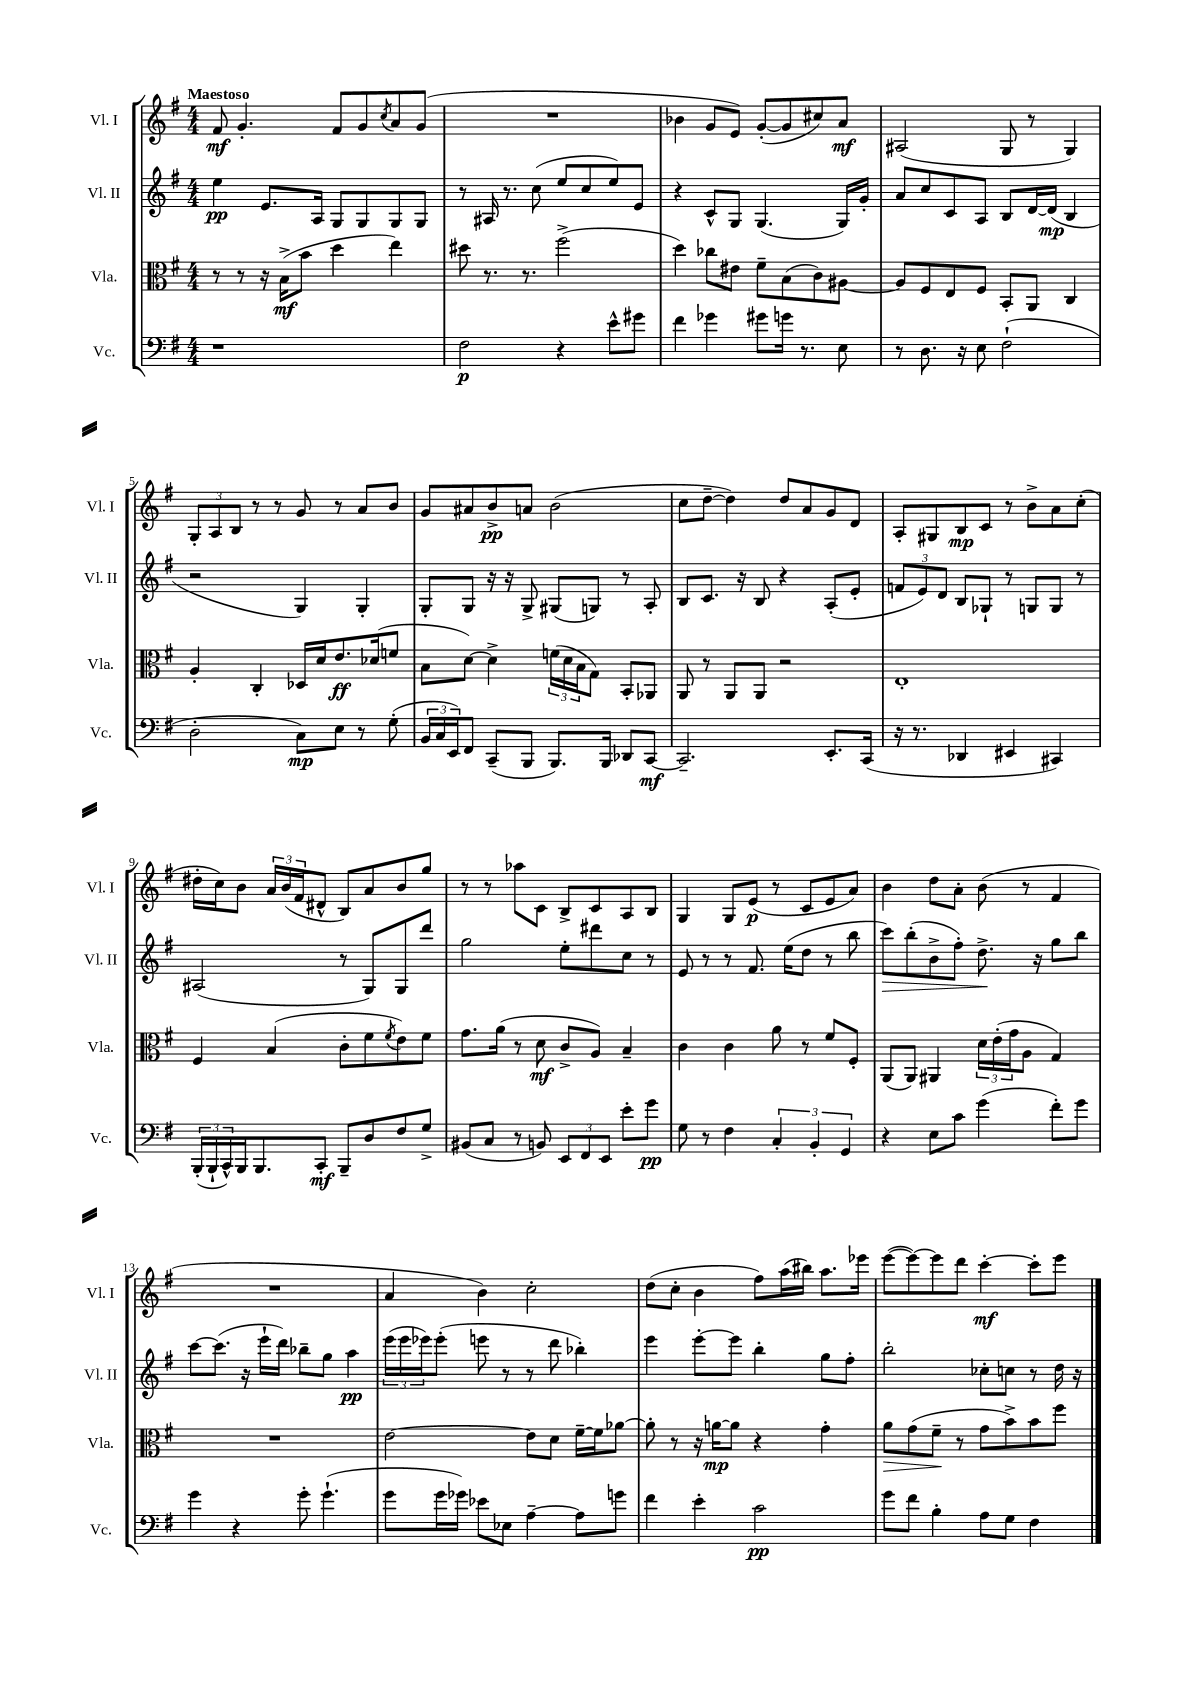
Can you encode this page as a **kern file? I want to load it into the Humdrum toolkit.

**kern	**dynam	**kern	**dynam	**kern	**dynam	**kern	**dynam
*part4	*part4	*part3	*part3	*part2	*part2	*part1	*part1
*staff4	*staff4	*staff3	*staff3	*staff2	*staff2	*staff1	*staff1
*I"Vc.	*	*I"Vla.	*	*I"Vl. II	*	*I"Vl. I	*
*I'Vc.	*	*I'Vla.	*	*I'Vl. II	*	*I'Vl. I	*
*clefF4	*	*clefC3	*	*clefG2	*	*clefG2	*
*k[f#]	*	*k[f#]	*	*k[f#]	*	*k[f#]	*
*M4/4	*	*M4/4	*	*M4/4	*	*M4/4	*
=1	=1	=1	=1	=1	=1	=1	=1
!	!	!	!	!	!	!LO:TX:a:B:t=Maestoso	!
1r	.	8r	.	4ee\	pp	8f#/	mf
.	.	8r	.	.	.	4.g'/	.
.	.	16r	.	8.e/L	.	.	.
.	.	(16B^\KL	mf	.	.	.	.
.	.	8b\J	.	.	.	.	.
.	.	.	.	16A/Jk	.	.	.
.	.	4dd\	.	8G/L	.	8f#/L	.
.	.	.	.	8G/	.	8g/	.
.	.	.	.	.	.	8qcc/	.
.	.	4ee\)	.	8G/	.	8a/	.
.	.	.	.	8G/J	.	(8g/J	.
=2	=2	=2	=2	=2	=2	=2	=2
2F#\	p	8dd#X\	.	8r	.	1r	.
.	.	8.r	.	16A#X/	.	.	.
.	.	.	.	8.r	.	.	.
.	.	8.r	.	.	.	.	.
.	.	.	.	(8cc\	.	.	.
4r	.	(2ff#^\	.	8ee/L	.	.	.
.	.	.	.	8cc/	.	.	.
8e^^\L	.	.	.	8ee/)	.	.	.
8g#X\J	.	.	.	8e/J	.	.	.
=3	=3	=3	=3	=3	=3	=3	=3
4f#\	.	4dd\)	.	4r	.	4b-X\	.
4g-X\	.	8cc-X\L	.	8c^^/L	.	8g/L	.
.	.	8e#X\J	.	8G/J	.	8e/J)	.
8g#X\L	.	8f#~\L	.	(4.G/	.	([8g'/L	.
16gn\Jk	.	(8B\	.	.	.	8g/]	.
8.r	.	.	.	.	.	.	.
.	.	8c\)	.	.	.	8cc#X/)	.
8E\	.	[8A#X\J	.	16G/LL)	.	8a/J	mf
.	.	.	.	16g'/JJ	.	.	.
=4	=4	=4	=4	=4	=4	=4	=4
8r	.	8A#/L]	.	8a/L	.	(2A#X/	.
8.D\	.	8F#/	.	8cc/	.	.	.
.	.	8E/	.	8c/	.	.	.
16r	.	.	.	.	.	.	.
8E\	.	8F#/J	.	8A/J	.	.	.
(2F#`\	.	8BB'/L	.	8B/L	.	8G/	.
.	.	8AA/J	.	[16d/L	.	8r	.
.	.	.	.	(16d/JJ]	mp	.	.
.	.	4C/	.	4B/	.	4G/)	.
!!LO:LB:g=z
=5	=5	=5	=5	=5	=5	=5	=5
2D'\	.	4A'/	.	2r	.	12G'/L	.
.	.	.	.	.	.	12A/	.
.	.	.	.	.	.	12B/J	.
.	.	4C'/	.	.	.	8r	.
.	.	.	.	.	.	8r	.
8C\L)	mp	16D-X/LL	.	4G/)	.	8g/	.
.	.	16d/J	.	.	.	.	.
8E\J	.	8.e/	ff	.	.	8r	.
8r	.	.	.	4G'/	.	8a/L	.
.	.	(16d-X/k	.	.	.	.	.
(8G'\	.	8fn/J	.	.	.	8b/J	.
=6	=6	=6	=6	=6	=6	=6	=6
24BB/LL	.	8B\L	.	8G'/L	.	8g/L	.
24C/	.	.	.	.	.	.	.
24EE/J)	.	.	.	.	.	.	.
8FF#/J	.	[8d\J)	.	8G/J	.	8a#X/	.
(8CC~/L	.	4d^\]	.	16r	.	8b^/	pp
.	.	.	.	16r	.	.	.
8BBB/J	.	.	.	8G^/	.	8an/J	.
8.BBB/L)	.	(24fn\LL	.	(8G#X/L	.	(2b\	.
.	.	24d\	.	.	.	.	.
.	.	24B\J	.	.	.	.	.
.	.	8G\J)	.	8Gn/J)	.	.	.
16BBB/Jk	.	.	.	.	.	.	.
8DD-X/L	.	8BB'/L	.	8r	.	.	.
[8CC/J	mf	8AA-X/J	.	8A'/	.	.	.
=7	=7	=7	=7	=7	=7	=7	=7
2.CC~/]	.	8AA/	.	8B/L	.	8cc\L	.
.	.	8r	.	8.c/J	.	[8dd~\J	.
.	.	8AA/L	.	.	.	4dd\])	.
.	.	.	.	16r	.	.	.
.	.	8AA/J	.	8B/	.	.	.
.	.	2r	.	4r	.	8dd/L	.
.	.	.	.	.	.	8a/	.
8.EE'/L	.	.	.	(8A'/L	.	8g/	.
.	.	.	.	8e'/J	.	8d/J	.
(16CC/Jk	.	.	.	.	.	.	.
=8	=8	=8	=8	=8	=8	=8	=8
16r	.	1E'	.	12fn/L	.	8A'/L	.
8.r	.	.	.	.	.	.	.
.	.	.	.	12e/)	.	.	.
.	.	.	.	.	.	8G#X/	.
.	.	.	.	12d/J	.	.	.
4DD-X/	.	.	.	8B/L	.	8B/	mp
.	.	.	.	8G-X`/J	.	8c/J	.
4EE#X/	.	.	.	8r	.	8r	.
.	.	.	.	8Gn/L	.	8b^\L	.
4CC#X/)	.	.	.	8G/J	.	8a\	.
.	.	.	.	8r	.	(8cc'\J	.
!!LO:LB:g=z
=9	=9	=9	=9	=9	=9	=9	=9
(24BBB'/LL	.	4F#/	.	(2A#X/	.	16dd#X'\LL	.
24BBB`/	.	.	.	.	.	.	.
.	.	.	.	.	.	16cc\J)	.
24CC^^/)	.	.	.	.	.	.	.
16BBB/J	.	.	.	.	.	8b\J	.
8.BBB/	.	.	.	.	.	.	.
.	.	(4B/	.	.	.	24a/LL	.
.	.	.	.	.	.	(24b/	.
.	.	.	.	.	.	24f#/J	.
8CC'/J	mf	.	.	.	.	8d#X^^/J	.
8BBB~/L	.	8c'\L	.	8r	.	8B/L)	.
8D/	.	8f#\	.	8G/L)	.	8a/	.
.	.	8qf#/	.	.	.	.	.
8F#/	.	8e\)	.	8G/	.	8b/	.
8G^/J	.	8f#\J	.	8ddd/J	.	8gg/J	.
=10	=10	=10	=10	=10	=10	=10	=10
(8BB#X/L	.	8.g\L	.	2gg\	.	8r	.
8C/J	.	.	.	.	.	8r	.
.	.	(16a\Jk	.	.	.	.	.
8r	.	8r	.	.	.	8aa-X\L	.
8BBn/)	.	8d\	mf	.	.	8c\J	.
12EE/L	.	8c^/L	.	8ee'\L	.	8B^/L	.
12FF#/	.	.	.	.	.	.	.
.	.	8A/J)	.	8ddd#X\	.	8c/	.
12EE/J	.	.	.	.	.	.	.
8e'\L	.	4B~/	.	8cc\J	.	8A/	.
8g\J	pp	.	.	8r	.	8B/J	.
=11	=11	=11	=11	=11	=11	=11	=11
8G\	.	4c\	.	8e/	.	4G/	.
8r	.	.	.	8r	.	.	.
4F#\	.	4c\	.	8r	.	8G/L	.
.	.	.	.	8.f#/	.	(8e/J	p
6C'/	.	8a\	.	.	.	8r	.
.	.	.	.	(16ee\KL	.	.	.
.	.	8r	.	8dd\J	.	8c/L	.
6BB'/	.	.	.	.	.	.	.
.	.	8f#/L	.	8r	.	8e/	.
6GG/	.	.	.	.	.	.	.
.	.	8F#'/J	.	8bb\	.	8a/J)	.
=12	=12	=12	=12	=12	=12	=12	=12
!	!	!	!	!	!LO:HP:b	!	!
4r	.	(8AA/L	.	8ccc\L)	>	4b\	.
.	.	8AA/J)	.	(8bb'\	.	.	.
8E\L	.	4AA#X/	.	8b^\	.	8dd\L	.
8c\J	.	.	.	8ff#'\J)	.	8a'\J	.
(4g\	.	24d\LL	.	8.dd^\	.	(8b\	.
.	.	(24e'\	.	.	.	.	.
.	.	24g\J	.	.	.	.	.
.	.	8A\J	.	.	.	8r	.
.	.	.	.	16r	]	.	.
8f#'\L)	.	4G/)	.	8gg\L	.	4f#/	.
8g\J	.	.	.	8bb\J	.	.	.
!!LO:LB:g=z
=13	=13	=13	=13	=13	=13	=13	=13
4g\	.	1r	.	[8ccc\L	.	1r	.
.	.	.	.	(8.ccc\J]	.	.	.
4r	.	.	.	.	.	.	.
.	.	.	.	16r	.	.	.
.	.	.	.	16eee`\LL	.	.	.
.	.	.	.	16ddd\JJ)	.	.	.
8g'\	.	.	.	8bb-X~\L	.	.	.
(4.g`\	.	.	.	8gg\J	.	.	.
.	.	.	.	4aa\	pp	.	.
=14	=14	=14	=14	=14	=14	=14	=14
8g\L	.	[2e\	.	(24eee\LL	.	4a/	.
.	.	.	.	24eee\	.	.	.
.	.	.	.	24eee-X\J)	.	.	.
16g\L	.	.	.	(8eee-'\J	.	.	.
16g-X\JJ)	.	.	.	.	.	.	.
8e-X\L	.	.	.	8eeen\	.	4b\)	.
8E-X\J	.	.	.	8r	.	.	.
[4A~\	.	8e\L]	.	8r	.	2cc'\	.
.	.	8d\J	.	8ddd\	.	.	.
8A\L]	.	[16f#~\LL	.	4bb-X'\)	.	.	.
.	.	16f#\J]	.	.	.	.	.
8gn\J	.	[8a-X\J	.	.	.	.	.
=15	=15	=15	=15	=15	=15	=15	=15
4f#\	.	8a-'\]	.	4eee\	.	(8dd\L	.
.	.	8r	.	.	.	8cc'\J	.
4e'\	.	16r	.	[8eee'\L	.	4b\	.
.	.	[16an\KL	mp	.	.	.	.
.	.	8a\J]	.	8eee\J]	.	.	.
2c\	pp	4r	.	4bb'\	.	8ff#\L)	.
.	.	.	.	.	.	(16aa\L	.
.	.	.	.	.	.	16bb#X\JJ)	.
.	.	4g'\	.	8gg\L	.	8.aa\L	.
.	.	.	.	8ff#'\J	.	.	.
.	.	.	.	.	.	16eee-X\Jk	.
=16	=16	=16	=16	=16	=16	=16	=16
!	!	!	!LO:HP:b	!	!	!	!
8g\L	.	8a\L	>	2bb'\	.	([8eee\L	.
8f#\J	.	(8g\	.	.	.	8eee\_)	.
4B'\	.	8f#~\J	.	.	.	8eee\]	.
.	.	8r	]	.	.	8ddd\J	.
8A\L	.	8g\L	.	8cc-X'\L	.	[4ccc'\	mf
8G\J	.	8b^\)	.	8ccn\J	.	.	.
4F#\	.	8b\	.	8r	.	8ccc'\L]	.
.	.	8ff#\J	.	16dd\	.	8eee\J	.
.	.	.	.	16r	.	.	.
==	==	==	==	==	==	==	==
*-	*-	*-	*-	*-	*-	*-	*-
